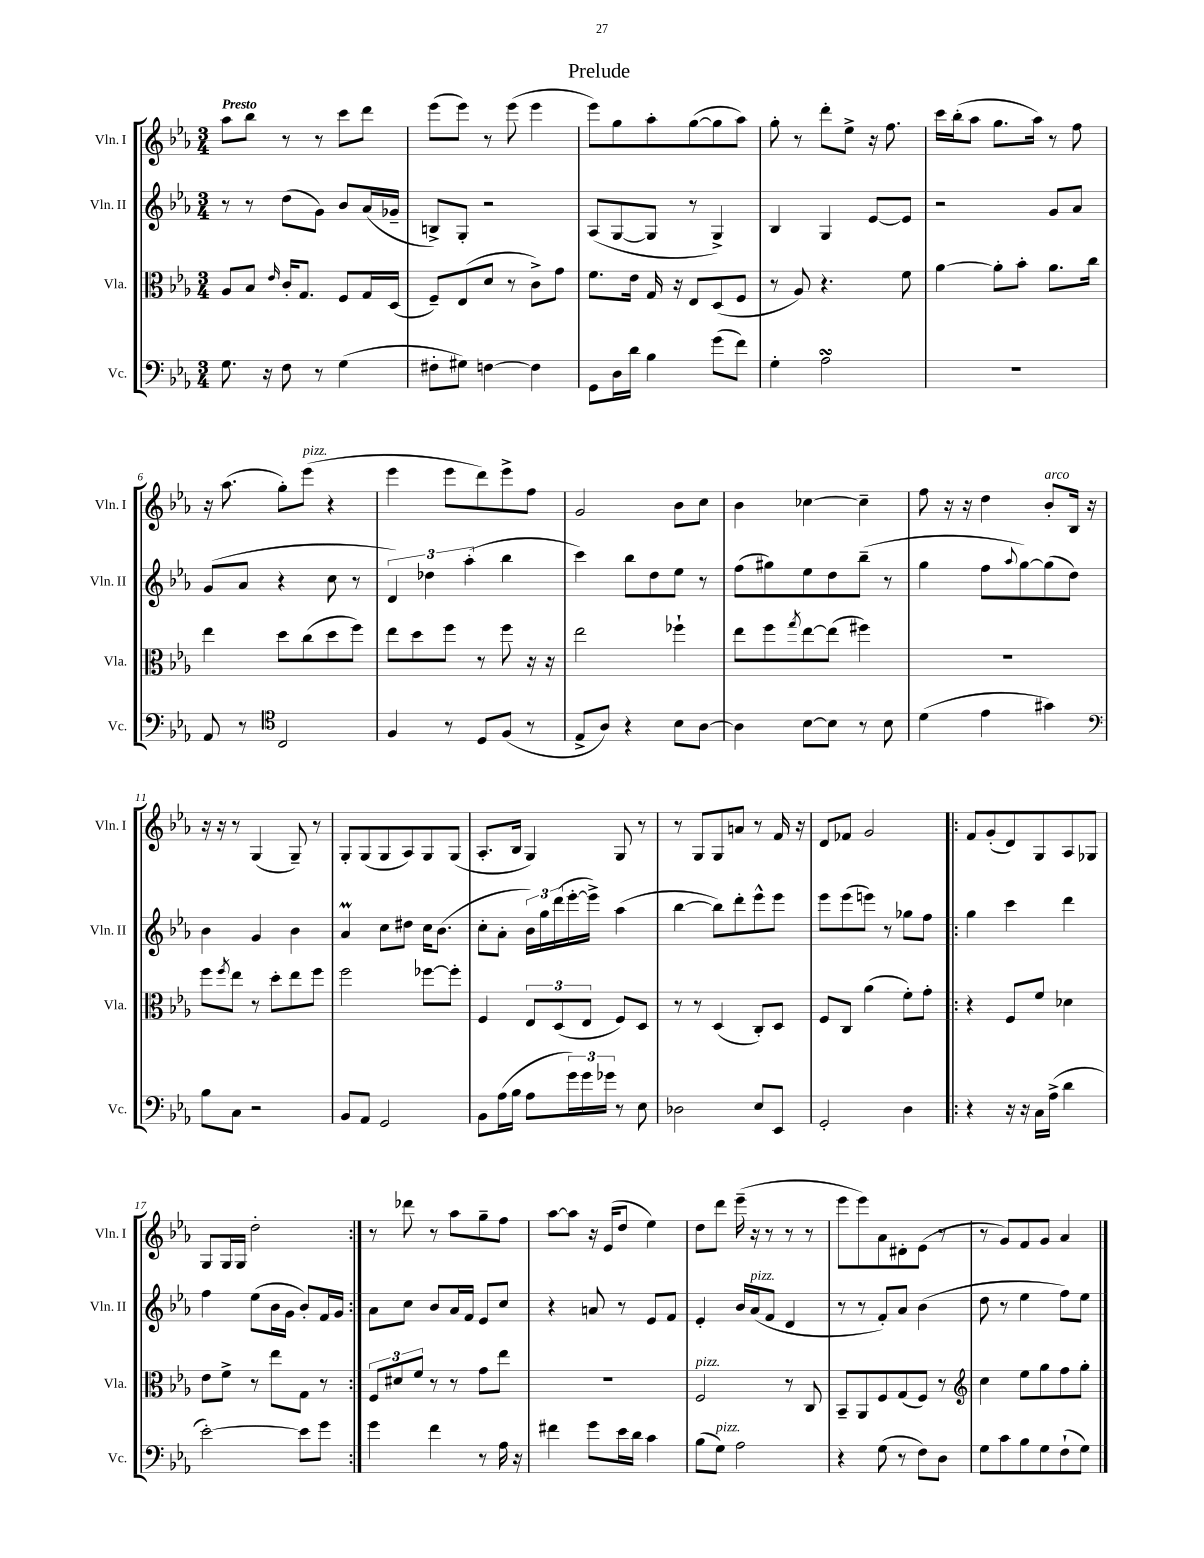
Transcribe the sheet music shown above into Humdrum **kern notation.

**kern	**kern	**kern	**kern
*staff4	*staff3	*staff2	*staff1
*clefF4	*clefC3	*clefG2	*clefG2
*k[b-e-a-]	*k[b-e-a-]	*k[b-e-a-]	*k[b-e-a-]
*M3/4	*M3/4	*M3/4	*M3/4
8.G	8A-	8r	8aa-
.	8B-	8r	8bb-
16r	.	.	.
.	16qqe-	.	.
8F	16c'	(8dd	8r
.	8.G	.	.
8r	.	8g)	8r
(4G	8F	8b-	8ccc
.	16G	(16a-	8ddd
.	(16D	16g-~	.
=	=	=	=
8F#'	8F~)	8B^)	(8eee-
8G#)	(8E-	8G'	8eee-)
[4F	8d	2r	8r
.	8r	.	(8eee-
4F]	8c^)	.	4eee-
.	8g	.	.
=	=	=	=
8GG	8.f	(8A-	8eee-)
16D	.	[8G	8gg
16d	16e-	.	.
4B-	16G	8G]	8aa-'
.	16r	.	.
.	8E-	8r	([8gg
(8g	(8D	4G^)	8gg]
8f)	8F	.	8aa-)
=	=	=	=
4G'	8r	4B-	8gg'
.	8A-)	.	8r
2A-	4.r	4G	8ddd'
.	.	.	8ee-^
.	.	[8e-	16r
.	.	.	8.ff
.	8f	8e-]	.
=	=	=	=
2.r	[4a-	2r	16ccc
.	.	.	(16bb-'
.	.	.	8aa-
.	8a-']	.	8.gg
.	8b-'	.	.
.	.	.	16aa-)
.	8.a-	8g	8r
.	.	8a-	8ff
.	16cc	.	.
=	=	=	=
8AA-	4ee-	(8g	16r
.	.	.	(8.aa-
8r	.	8a-	.
*clefC4	*	*	*
2C	8dd	4r	8gg')
.	(8cc	.	(8eee-
.	8dd	8cc	4r
.	8ff)	8r	.
=	=	=	=
4F	8ee-	6d)	4eee-
.	8dd	.	.
.	.	6dd-	.
8r	8ff	.	8eee-
.	.	(6aa-'	.
8D	8r	.	8ddd)
(8F	8ff	4bb-	8eee-^
8r	16r	.	8ff
.	16r	.	.
=	=	=	=
8E-^	2ee-	4ccc)	2g
8A-)	.	.	.
4r	.	8bb-	.
.	.	8dd	.
8B-	4ff-`	8ee-	8b-
[8A-	.	8r	8cc
=	=	=	=
4A-]	8ee-	(8ff	4b-
.	8ff	8gg#)	.
.	8qgg	.	.
[8B-	[8ee-	8ee-	[4cc-
8B-]	(8ee-]	8dd	.
8r	4ff#)	(8bb-~	4cc-~]
8B-	.	8r	.
=	=	=	=
(4d	2.r	4gg	8ff
.	.	.	16r
.	.	.	16r
4e-	.	8ff	4dd
.	.	8qqaa-	.
.	.	[8gg)	.
4g#)	.	(8gg]	8b-'
.	.	8dd)	16B-
.	.	.	16r
=	=	=	=
*clefF4	*	*	*
8B-	8ff	4b-	16r
.	.	.	16r
.	8qff	.	.
8C	8ee-	.	8r
2r	8r	4g	(4G
.	8dd'	.	.
.	8ee-	4b-	8G~)
.	8ff	.	8r
=	=	=	=
8BB-	2ff	4a-	8G'
8AA-	.	.	(8G
2GG	.	8cc	8G
.	.	8dd#	8A-)
.	[8ff-	16cc	8G
.	.	(8.b-	.
.	8ff-']	.	(8G
=	=	=	=
8BB-	4F	8cc'	8.A-'
(16A-	.	8a-'	.
16B-	.	.	16B-
8A-	12E-	24b-)	4G)
.	.	24gg	.
.	(12D	(24ddd	.
24g)	.	[16eee-'	.
24g	12E-	.	.
.	.	16eee-^])	.
24g-	.	.	.
8r	8F)	(4aa-	8G
8E-	8D	.	8r
=	=	=	=
2D-	8r	[4bb-	8r
.	8r	.	8G
.	(4D	8bb-])	8G
.	.	8ddd'	8a
8E-	8C')	8eee-^^	8r
8EE-	8D	8eee-	16f
.	.	.	16r
=	=	=	=
2GG'	8F	8eee-	8d
.	8C	(8eee-	8f-
.	(4a-	8eee)	2g
.	.	8r	.
4D	8f')	8gg-	.
.	8g'	8ff	.
=!|:	=!|:	=!|:	=!|:
4r	4r	4gg	8f
.	.	.	(8g'
16r	8F	4ccc	8d)
16r	.	.	.
16C	8f	.	8G
(16A-^	.	.	.
4d	4d-	4ddd	8A-
.	.	.	8G-
=	=	=	=
[2e-')	8e-	4ff	8G
.	8f^	.	16G
.	.	.	16G
.	8r	(8ee-	2dd'
.	8ee-	16b-	.
.	.	16g	.
8e-]	8G	8b-')	.
8g	8r	16f	.
.	.	16g	.
=:|!	=:|!	=:|!	=:|!
4g	12F	8a-	8r
.	12d#	.	.
.	.	8cc	8ddd-
.	12f	.	.
4f	8r	8b-	8r
.	8r	16a-	8aa-
.	.	16f	.
8r	8g	8e-	8gg~
16A-	8ee-	8cc	8ff
16r	.	.	.
=	=	=	=
4f#	2.r	4r	[8aa-
.	.	.	8aa-]
8g	.	8a	16r
.	.	.	(16e-
16e-	.	8r	8dd
16d	.	.	.
4c	.	8e-	4ee-)
.	.	8f	.
=	=	=	=
(8B-	2F	4e-'	8dd
8G)	.	.	8ddd
2A-	.	16b-	(16eee-~
.	.	(16a-	16r
.	.	8f	8r
.	8r	4d	8r
.	8C	.	8r
=	=	=	=
4r	8BB-~	8r	8eee-
.	8AA-	8r	8eee-)
(8G	8F	8f')	8a-
8r	(8G	8a-	8d#'
8F)	8F)	(4b-	(8e-
8D	8r	.	8r
=	=	=	=
*	*clefG2	*	*
8G	4cc	8dd	8r
8c	.	8r	8g)
8B-	8ee-	4ee-	8f
8G	8gg	.	8g
(8F`	8ff	8ff)	4a-
8G)	8gg'	8ee-	.
==	==	==	==
*-	*-	*-	*-
